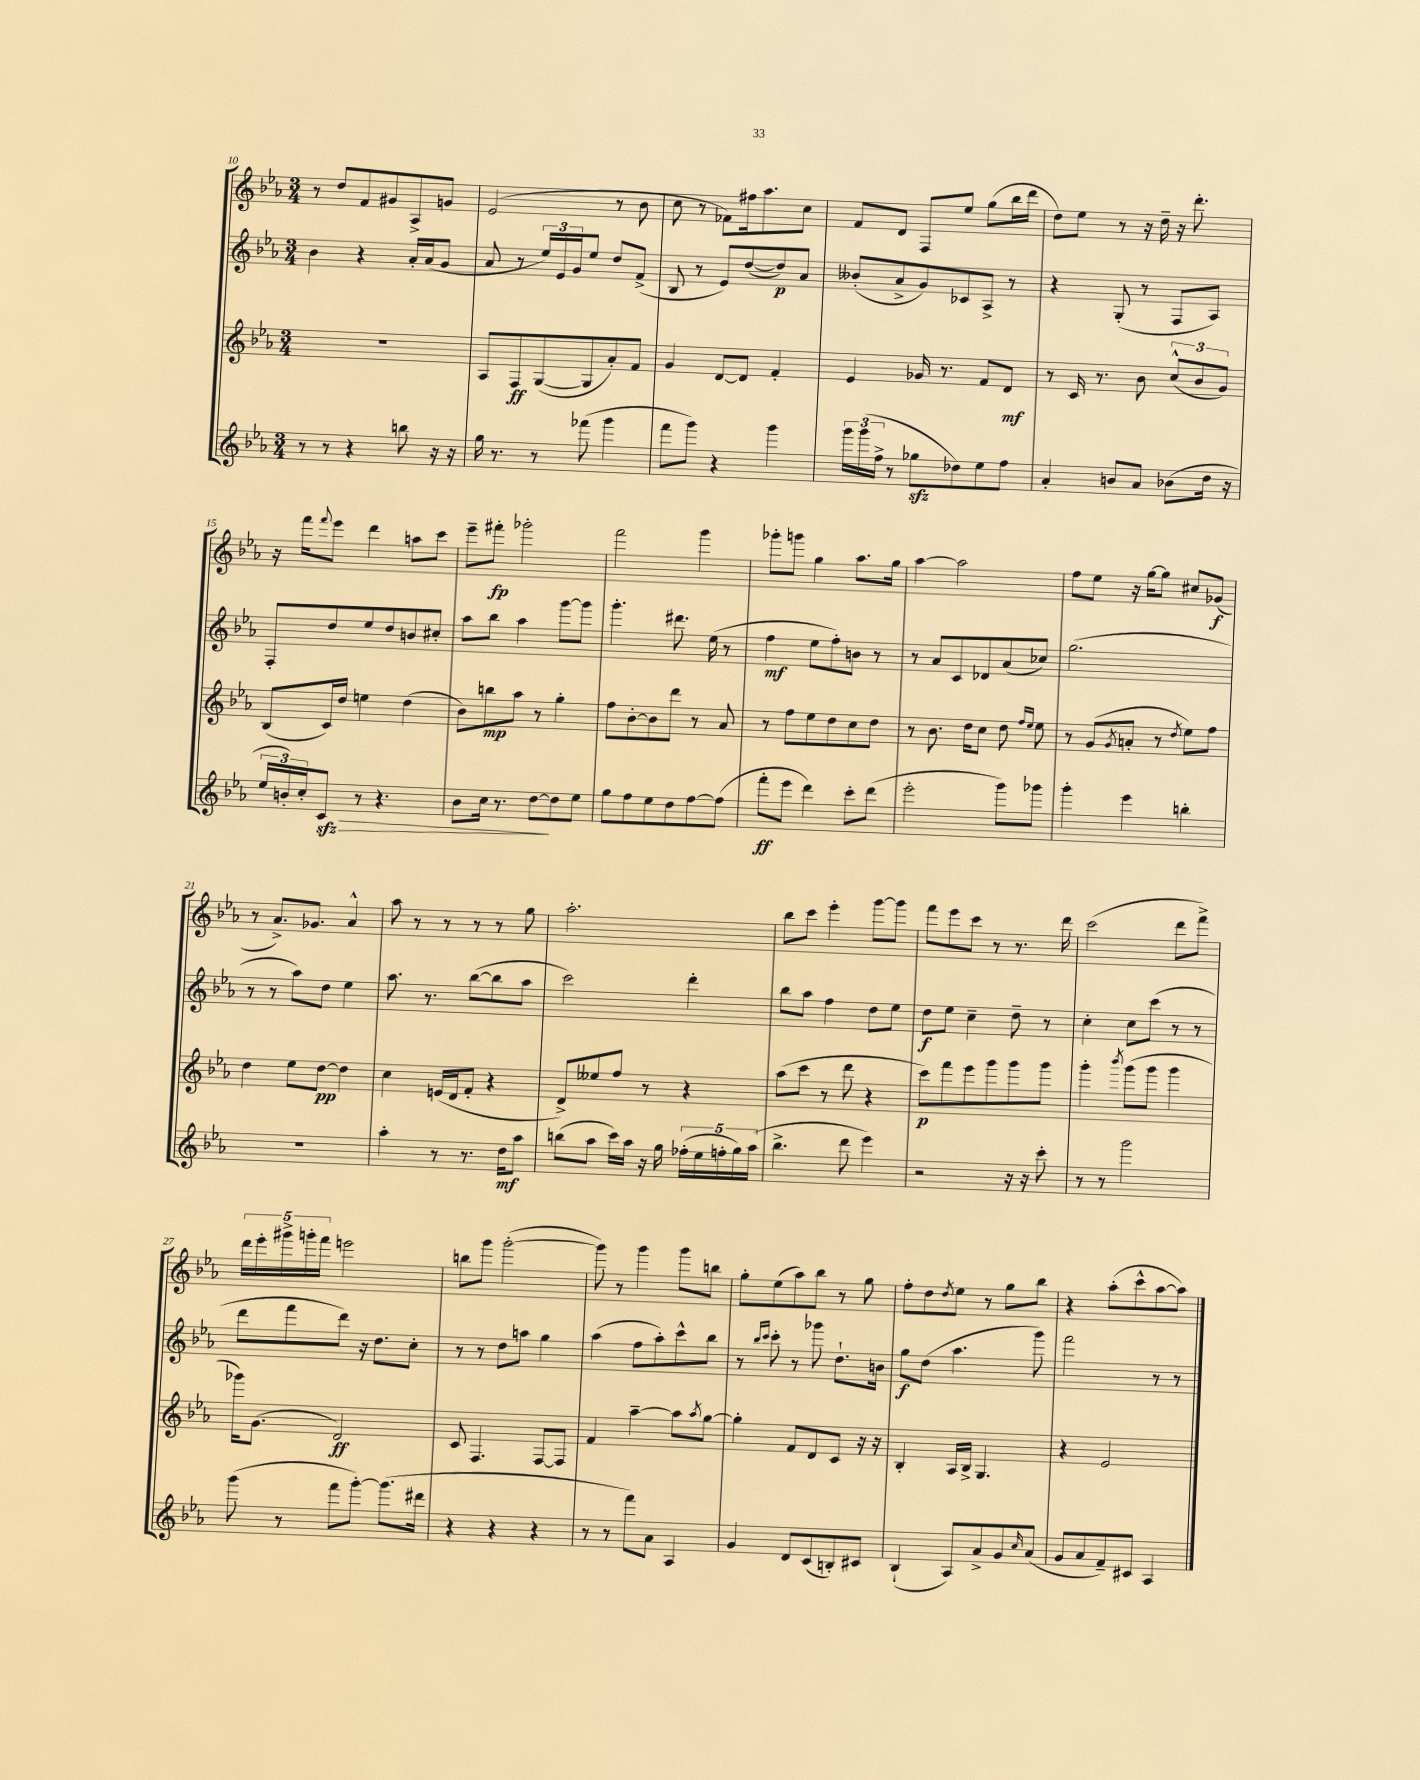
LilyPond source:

<<
\new StaffGroup <<
\new Staff = "s0" {
    \clef treble \key ees \major \numericTimeSignature \time 3/4
    r8 d''8 f'8 gis'8 aes8-> g'8 |
    ees'2( r8 bes'8 |
    c''8 r8 fes'8) fis''16 aes''8. c''8 |
    f'8 d'8 f8 ees''8 g''8( bes''16 d'''16 |
    d''8) ees''8 r8 r16 d''16-- r16 d'''8.-. |
    r16 f'''16 \appoggiatura { f'''8 } ees'''8 d'''4 a''8 c'''8 |
    ees'''8-- fis'''8-.\fp ges'''2-. |
    f'''2 g'''4 |
    ges'''8-. g'''8 g''4 aes''8. g''16 |
    aes''4~ aes''2 |
    f''8 ees''8 r16 g''16~ g''8 cis''8 ges'8\f( |
    r8 aes'8.->) ges'8. aes'4-^ |
    aes''8 r8 r8 r8 r8 g''8 |
    aes''2.-. |
    bes''8 c'''8 ees'''4-. g'''8~ g'''8 |
    f'''8 ees'''8 c'''8 r8 r8. d'''16 |
    c'''2( d'''8 f'''8->) |
    \tuplet 5/4 { d'''16 ees'''16-. gis'''16-> g'''16-. f'''16 } e'''2 |
    b''8 g'''8 g'''2~-.( |
    g'''8) r8 g'''4 g'''8 b''8 |
    g''8-. ees''8( aes''8) bes''8 r8 g''8 |
    f''8-. d''8 \acciaccatura { d''8 } ees''8 r8 g''8 bes''8 |
    r4 aes''8-.( c'''8-^ aes''8~ aes''8) \bar "|." |
}
\new Staff = "s1" {
    \clef treble \key ees \major \numericTimeSignature \time 3/4
    bes'4 r4 aes'16-. aes'16( g'8 |
    aes'8 r8 \tuplet 3/2 { ees''16) ees'16 g'16 } ees''8 d''8 f'8->( |
    bes8 r8 ees'8) d''8~( d''8\p) aes'8 |
    beses'8-.( aes'8-> g'8) ces'8 aes8-> r8 |
    r4 g8-.( r8 f8 aes8) |
    f8-. d''8 ees''8 d''8 b'8 cis''8-. |
    aes''8 bes''8 aes''4 g'''8~ g'''8 |
    g'''4.-. dis'''8. ees''16( r8 |
    f''4\mf ees''8 f''8-.) b'8 r8 |
    r8 aes'8 c'8 des'8 aes'8( ces''8) |
    g''2.( |
    r8 r8 aes''8) d''8 ees''4 |
    aes''8. r8. bes''8~( bes''8 aes''8 |
    c'''2) d'''4-. |
    bes''8 aes''8 f''4 d''8 ees''8 |
    d''8\f ees''8 c''4-- d''8-- r8 |
    c''4-. c''8 c'''8( r8 r8 |
    d'''8 f'''8 d'''8) r16 d''8. c''8-. |
    r8 r8 d''8 a''8 g''4 |
    aes''4( f''8 aes''8-.) c'''8-^ bes''8 |
    r8 \grace { bes''16 c'''16 } c'''8-. r8 ges'''8 d''8.-! b'16 |
    g''8\f d''8( aes''4. g'''8) |
    f'''2 r8 r8 \bar "|." |
}
\new Staff = "s2" {
    \clef treble \key ees \major \numericTimeSignature \time 3/4
    R2. |
    aes8 f8\ff g8~( g8 aes'8-.) f'8 |
    g'4 d'8~ d'8 f'4-. |
    ees'4 ges'16 r8. f'8 d'8\mf |
    r8 c'16 r8. bes'8 \tuplet 3/2 { c''8-^( bes'8 g'8) } |
    bes8( c'16) d''16 e''4 d''4( |
    bes'8) b''8\mp aes''8 r8 g''4-. |
    f''8 bes'8~-. bes'8 d'''8 r8 aes'8 |
    r8 f''8 ees''8 d''8 c''8 d''8 |
    r8 bes'8. d''16 c''8 d''8 \grace { f''16 ees''16 } ees''8 |
    r8 g'8( \acciaccatura { g'8 } a'8-. r8 \acciaccatura { d''8 } ees''8) f''8 |
    d''4 ees''8 d''8~\pp d''4 |
    c''4 e'16( d'16 f'8-. r4 |
    d'8->) eeses''8 f''8 r8 r4 |
    aes''8( c'''8 r8 d'''8 r4 |
    c'''8\p) f'''8 ees'''8 g'''8 g'''8 g'''8 |
    g'''4-. \acciaccatura { bes'''8 } g'''8( g'''8 g'''4 |
    ges'''16) g'8.( d'2\ff) |
    c'8 f4. f8~ f8 |
    f'4 aes''4~-- aes''8 \acciaccatura { aes''8 } g''8~ |
    g''4-. f'8 d'8 c'8 r16 r16 |
    bes4-. aes16 bes16-> g4. |
    r4 ees'2 \bar "|." |
}
\new Staff = "s3" {
    \clef treble \key ees \major \numericTimeSignature \time 3/4
    r8 r8 r4 b''8 r16 r16 |
    g''16 r8. r8 fes'''8( g'''4 |
    f'''8 g'''8) r4 g'''4 |
    \tuplet 3/2 { g'''16 g'''16( f''16-> } r8 ges''8\sfz des''8) ees''8 f''8 |
    aes'4-. b'8 aes'8 bes'8( d''16 r16 |
    \tuplet 3/2 { ees''16 b'16-.) c''16-. } c'8\sfz\> r8 r4. |
    bes'8 c''16 r8. d''8~\! d''8 ees''8 |
    g''8 f''8 ees''8 d''8 f''8~ f''8( |
    f'''8-.\ff ees'''8 d'''4) c'''8-. d'''8( |
    ees'''2-. g'''8) ges'''8 |
    g'''4-. ees'''4 b''4-. |
    R2. |
    aes''4-. r8 r8. d''16\mf aes''8 |
    b''8( aes''8 c'''16) aes''16 r16 g''16 \tuplet 5/4 { fes''16-.( ees''16 f''16-. g''16) aes''16( } |
    bes''4.-> d'''8 ees'''4) |
    r2 r16 r16 c'''8-. |
    r8 r8 g'''2 |
    g'''8( r8 f'''8 g'''8~-.) g'''8.( dis'''16 |
    r4 r4 r4 |
    r8 r8 f'''8) aes'8 aes4 |
    g'4 d'8 c'8( b8-.) cis'8 |
    bes4-!( aes8) aes'8-> g'8 \grace { c''16 } aes'8( |
    g'8 aes'8 f'8--) cis'8 aes4 \bar "|." |
}
>>
>>
\layout { \context { \Score currentBarNumber = #10 } }
